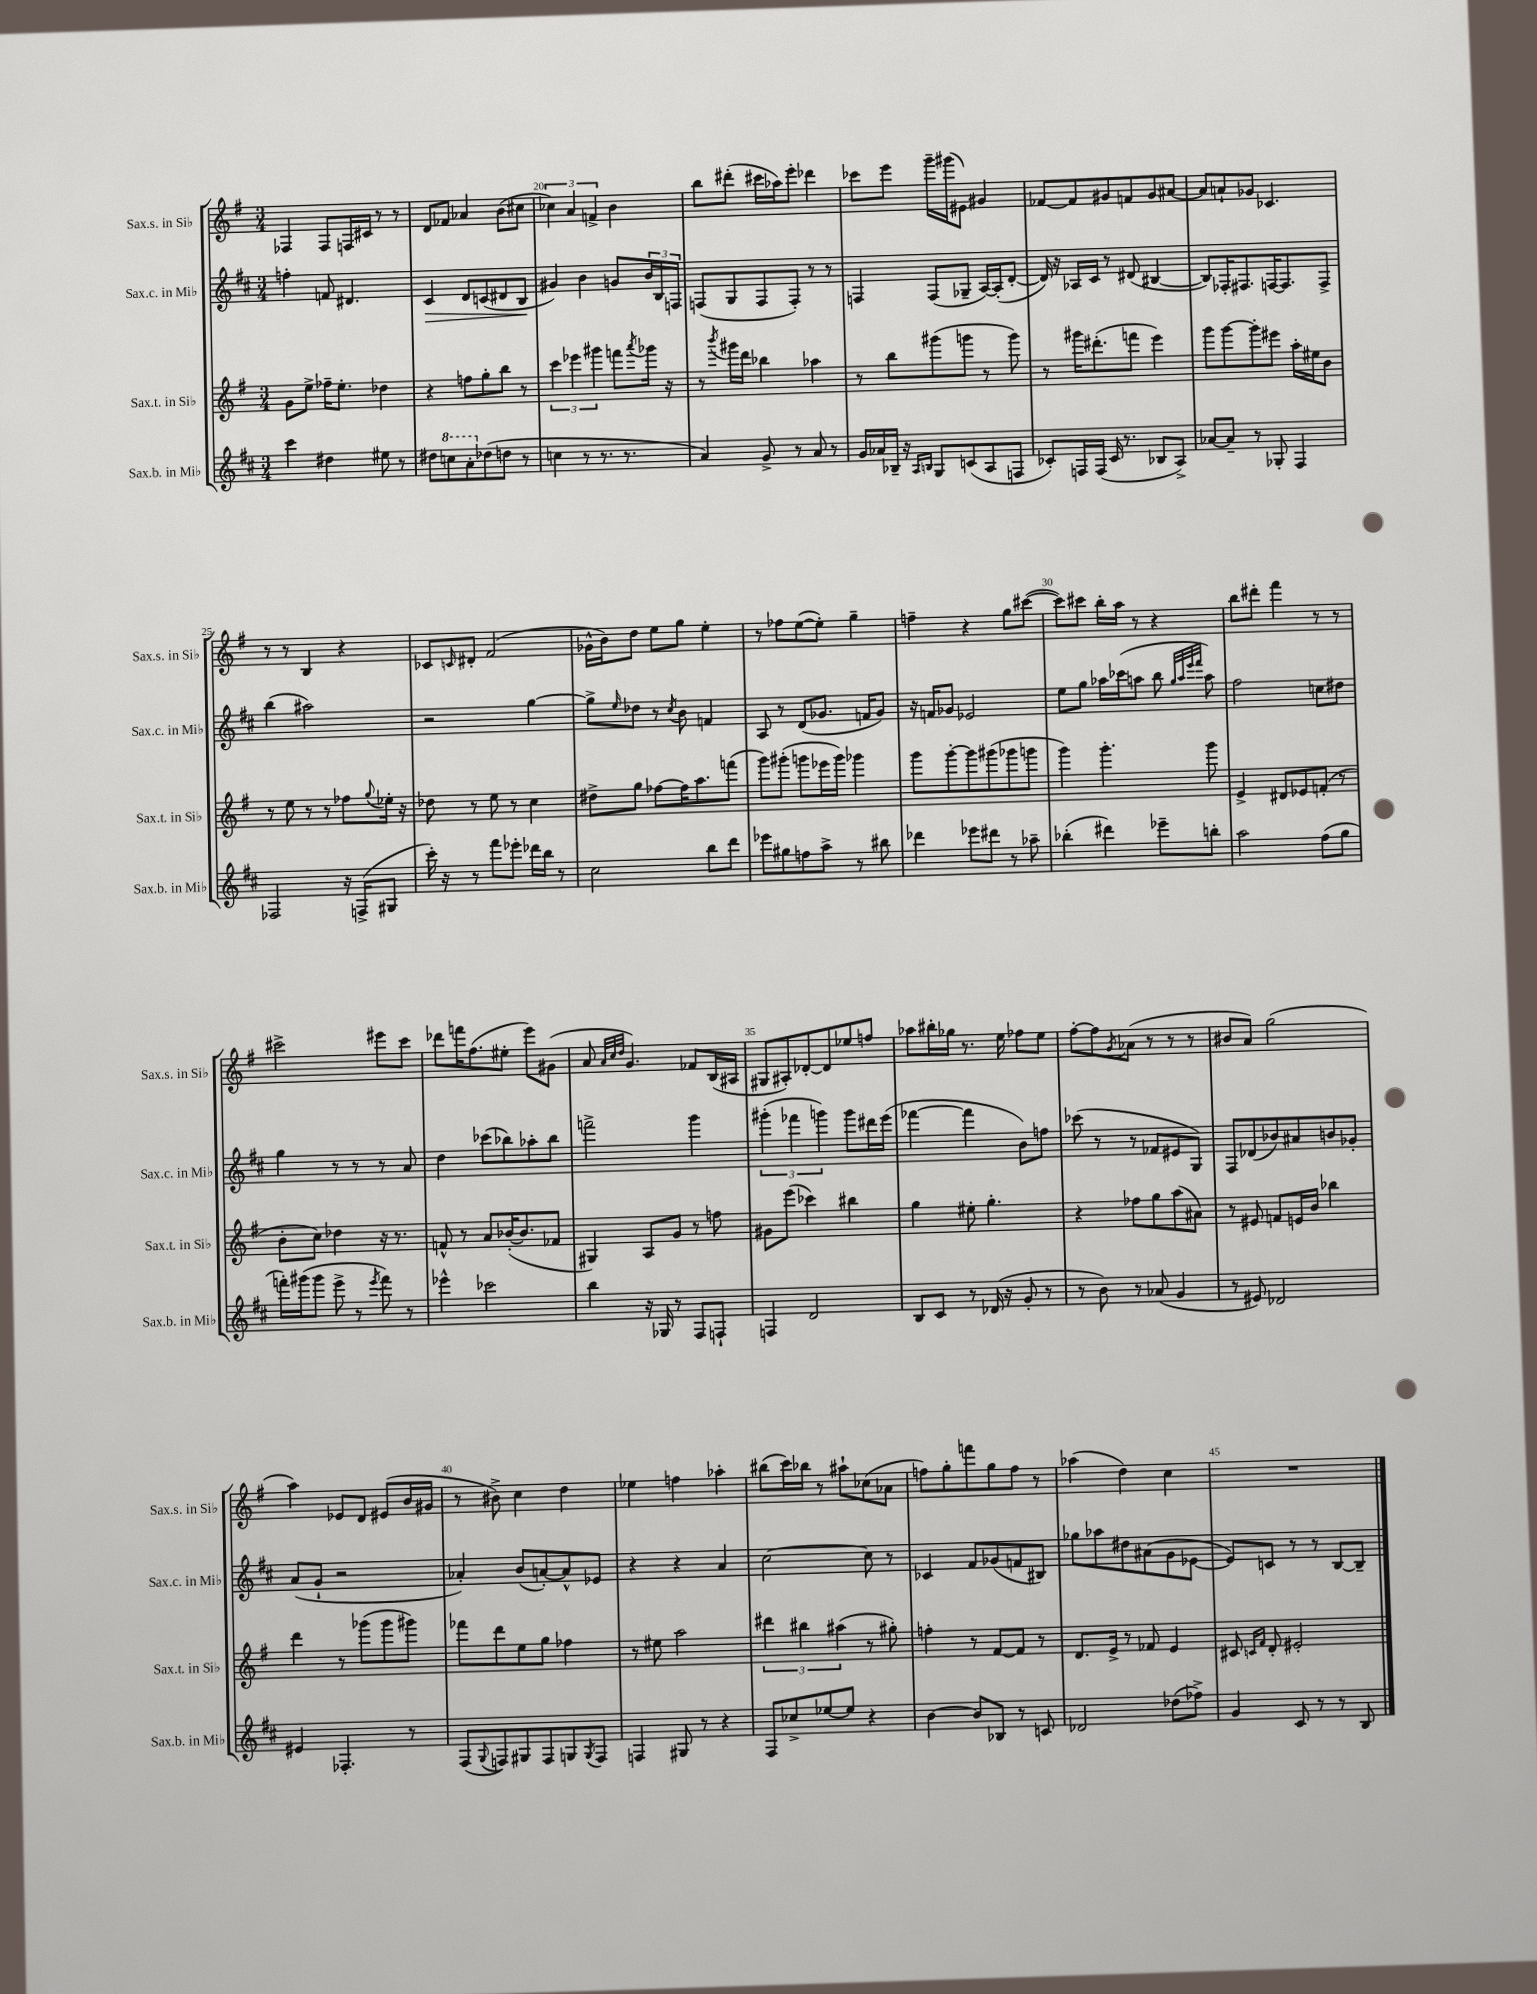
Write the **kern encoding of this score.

**kern	**kern	**kern	**dynam	**kern
*part4	*part3	*part2	*part2	*part1
*staff4	*staff3	*staff2	*staff2	*staff1
*I"Sax.b. in Mi♭	*I"Sax.t. in Si♭	*I"Sax.c. in Mi♭	*	*I"Sax.s. in Si♭
*I'Sax.b. in Mi♭	*I'Sax.t. in Si♭	*I'Sax.c. in Mi♭	*	*I'Sax.s. in Si♭
*clefG2	*clefG2	*clefG2	*	*clefG2
*k[f#c#]	*k[f#]	*k[f#c#]	*	*k[f#]
*M3/4	*M3/4	*M3/4	*	*M3/4
=18	=18	=18	=18	=18
4ccc#\	8g\L	4ffn'\	.	4F-X/
.	8ee^\J	.	.	.
4dd#X\	16ff-X~\KL	8fn/	.	8F-/L
.	8.ee'\J	.	.	.
.	.	4.d#X/	.	16Fn/L
.	.	.	.	16c#X/JJ
8ee#X\	4dd-X\	.	.	8r
8r	.	.	.	8r
=19	=19	=19	=19	=19
!	!	!	!LO:HP:b	!
8dd#X\L	4r	4c#/	>	8d/L
*8va	*	*	*	*
8cccn\	.	.	.	8f-X/J
8aa'\	8ffn\L	8d/L	.	4a-X/
*X8va	*	*	*	*
(8dd-X\	8gg'\	(8cn/	.	.
8ddn\J	8bb\J	8d#X/	.	(8b\L
8r	8r	8B/J	.	8cc#X\J
.	.	.	]	.
=20	=20	=20	=20	=20
4ccn\	6ccc\	4g#X/)	.	6cc-X\)
.	6eee-X\	.	.	6a/
8r	.	4b\	.	.
.	6ggg#X\	.	.	6fn^/
8.r	.	.	.	.
.	8fffn\L	8gn/L	.	4b\
8.r	.	.	.	.
.	8qaaa/	.	.	.
.	16ggg-X\Jk	24b/L	.	.
.	.	24B/	.	.
.	16r	.	.	.
.	.	24Fn/JJ	.	.
=21	=21	=21	=21	=21
4a/)	8r	(8Fn/L	.	8bb\L
.	8qbbb/	.	.	.
.	16ggg#X\LL	8G/	.	(8ddd#X'\J
.	16ddd\JJ	.	.	.
8g^/	4bb-X\	8F/	.	16ccc#X\LL
.	.	.	.	16aa-X\J)
8r	.	8F'/J)	.	8eee'\J
8a/	4aa-X\	8r	.	4ddd-X\
8r	.	8r	.	.
=22	=22	=22	=22	=22
16g/LL	8r	4Fn/	.	8ccc-X\L
16a-X/	.	.	.	.
16B-X~/JJ	8bb\L	.	.	8eee\J
16r	.	.	.	.
16qqA/LL	.	.	.	.
16qqBn/JJ	.	.	.	.
8G/L	(8ggg#X\	(8F/L	.	16ggg~\LL
.	.	.	.	(16ggg#X\J
(8cn/	8gggn\J	8G-X~/J	.	8e#X\J)
8A/	8r	[16A/LL)	.	4g#X/
.	.	(16A'/J]	.	.
8Fn/J	8ggg\)	[8d'/J	.	.
=23	=23	=23	=23	=23
8c-X'/L)	8r	16d/])	.	[8f-X/L
.	.	16r	.	.
16Fn/L	16ggg#X\KL	16A-X/LL	.	8f-/]
(16F/JJ	(8.ddd#X'\	16c#/JJ	.	.
16c-/	.	8r	.	8g#X/
8.r	.	.	.	.
.	8fffn\J	(8d#X/	.	8fn/
8B-X/L	4eee\)	[4B#X/	.	8g#/
8A^/J)	.	.	.	[8a#X/J
=24	=24	=24	=24	=24
[8a-X/L	8ggg\L	8B#/L])	.	8a#/L]
8a-~/J]	[8ggg\	16F-X'/K	.	8an`/
.	.	8.F#X/	.	.
8r	8ggg'\]	.	.	8g-X/J
8G-X'/	8eee#X\J	[16Fn/K	.	4.c-X/
.	.	8.F/]	.	.
4F#/	16aa'\LL	.	.	.
.	16ee#X\J	.	.	.
.	8b\J	8F^/J	.	.
!!LO:LB:g=z
=25	=25	=25	=25	=25
2F-X/	8r	(4bb\	.	8r
.	8ee\	.	.	8r
.	8r	2aa#X\)	.	4B/
.	8r	.	.	.
16r	8ff-X\L	.	.	4r
(16Fn^/KL	.	.	.	.
.	8qqgg/	.	.	.
8G#X/J	16ee-X'\Jk	.	.	.
.	16r	.	.	.
=26	=26	=26	=26	=26
16ccc#'\)	8dd-X\	2r	.	8c-X/L
16r	.	.	.	.
.	.	.	.	16qqcn/
8r	8r	.	.	8d#X'/J
8fff#\L	8ee\	.	.	(2f#/
8eee-X'\J	8r	.	.	.
16ddd-X\LL	4cc\	[4gg\	.	.
16bb\JJ	.	.	.	.
8r	.	.	.	.
=27	=27	=27	=27	=27
2cc#\	8dd#X^\L	8gg^\L]	.	16g-X^^\LL
.	.	.	.	16b\J)
.	.	16qqee/	.	.
.	8gg\J	8dd-X\J	.	8dd\J
.	[8ff-X\L	8r	.	8ee\L
.	.	8qcc#/	.	.
.	16ff-\K]	8b\	.	8gg\J
.	8.aa\	.	.	.
8bb\L	.	4fn/	.	4ee'\
8ddd\J	(8fffn\J	.	.	.
=28	=28	=28	=28	=28
8eee-X\L	8ggg\L)	8A/	.	8r
8gg#X\	(8ggg#X'\J	8r	.	8ff-X\L
8ffn\	8gggn\L	(8d/L	.	([8ee\
8aa^\J	16eee-X\L	8.g-X/J	.	8ee'\J])
.	16ggg\JJ)	.	.	.
8r	4ggg-X\	.	.	4gg~\
.	.	16fn/KL	.	.
8bb#X\	.	8g-/J)	.	.
=29	=29	=29	=29	=29
4ddd-X\	8ggg\L	16r	.	4ffn~\
.	.	16fn/KL	.	.
.	[8ggg'\	8g-X/J	.	.
8eee-X\L	8ggg\]	2e-X/	.	4r
8ddd#X\J	(8ggg#X\	.	.	.
8r	8ggg-X\	.	.	8gg\L
8aa-X~\	8gggn\J	.	.	([8ccc#X\J
=30	=30	=30	=30	=30
(4bb-X'\	4ggg\)	8ee\L	.	8ccc#\L])
.	.	8gg\J	.	8ccc#X\J
4ddd#X\)	4.ggg'\	16aa-X\LL	.	16bb'\LL
.	.	(16ccc-X\J	.	16aa\JJ
.	.	8aan\J	.	8r
8eee-X~\L	.	8bb\	.	4r
.	.	32qqgg/LLL	.	.
.	.	32qqaa/	.	.
.	.	32qqeee/	.	.
.	.	32qqfff#/JJJ	.	.
8bbn'\J	8ggg\	8aa\)	.	.
=31	=31	=31	=31	=31
2aa\	4e^/	2ff#\	.	8bb\L
.	.	.	.	8ddd#X'\J
.	8d#X/L	.	.	4fff#\
.	8e-X/	.	.	.
(8ff#\L	(8fn'/J	8ccn\L	.	8r
8gg\J	8r	8dd#X\J	.	8r
!!LO:LB:g=z
=32	=32	=32	=32	=32
16fffn'\LL)	8b'\L	4gg\	.	2ccc#X^\
(16ggg#X\J	.	.	.	.
8ggg#\J	8cc\J)	.	.	.
8eee^\	4dd-X\	8r	.	.
8r	.	8r	.	.
8qeee/	.	.	.	.
8fff\)	16r	8r	.	8eee#X\L
.	8.r	.	.	.
8r	.	8a/	.	8ccc#\J
=33	=33	=33	=33	=33
4eee-X^^\	8fn^^/	4dd\	.	8ddd-X\L
.	8r	.	.	16fffn\K
.	.	.	.	(8.ff#\
2ccc-X\	8a/L	(8ccc-X\L	.	.
.	([16b-X'/K	8bb-X\)	.	8ee#X'\J
.	8.b-/]	.	.	.
.	.	8aa-X'\	.	8eee\L)
.	8f-X/J	8bb-\J	.	(8g#X\J
=34	=34	=34	=34	=34
4bb\	4G#X/)	2fffn^\	.	8a/
.	.	.	.	32qqa/LLL
.	.	.	.	32qqcc/
.	.	.	.	32qqdd/JJJ
.	.	.	.	4.g/)
16r	8A/L	.	.	.
16G-X/	.	.	.	.
8r	8g/J	.	.	.
8F#/L	8r	4ggg\	.	8f-X/L
8Fn`/J	8ffn\	.	.	(16B/L
.	.	.	.	16A#X/JJ
=35	=35	=35	=35	=35
4Fn/	8g#X\L	(6ggg#X'\	.	8G#X/L
.	(8eee\J	.	.	8A#X'/)
.	.	6fff-X\	.	.
2d/	4ccc-X\)	.	.	[8d-X'/
.	.	6gggn\)	.	.
.	.	.	.	8d-/]
.	4bb#X\	8ggg\L	.	8ee-X/
.	.	16ddd#X\L	.	8ffn/J
.	.	(16eee\JJ	.	.
=36	=36	=36	=36	=36
8B/L	4gg\	[4fff-X\	.	8aa-X\L
8c#/J	.	.	.	16bb#X'\L
.	.	.	.	16gg-X\JJ
8r	8ee#X'\	4fff-\]	.	8.r
(16d-X/	4.gg'\	.	.	.
16r	.	.	.	16ee\
8g'/	.	8b\L)	.	8ff-X\L
8r	.	8ffn\J	.	8ee\J
=37	=37	=37	=37	=37
8r	4r	(8ccc-X\	.	[8ff#'\L
8b\)	.	8r	.	8ff#\]
.	.	.	.	8qg/
8r	8ff-X\L	8r	.	(8a-X\J
(8a-X/	8gg\	8f-X/L	.	8r
4g/	(8aa\	8e#X/	.	8r
.	8a#X\J)	8G/J)	.	8r
=38	=38	=38	=38	=38
8r	8r	8F#/L	.	8b#X/L
8e#X/)	8e#X/	(8d-X/	.	8a/J)
2d-X/	8fn/L	8b-X/)	.	(2gg\
.	16en/L	8a#X/	.	.
.	16b/JJ	.	.	.
.	4bb-X\	8bn/	.	.
.	.	8g-X'/J	.	.
!!LO:LB:g=z
=39	=39	=39	=39	=39
4e#X/	4ddd\	(8a/L	.	4aa\)
.	.	8g`/J	.	.
4.F-X'/	8r	2r	.	8e-X/L
.	(8ggg-X\L	.	.	8d/J
.	8ggg-\	.	.	(8e#X/L
8r	8ggg#X\J)	.	.	16b/L
.	.	.	.	16g#X/JJ
=40	=40	=40	=40	=40
(8F#/L	8fff-X\L	4a-X'/)	.	8r
8qqG/	.	.	.	.
8Fn/)	8ddd\	.	.	8b#X^\)
8G#X/	8ee\	(8b/L	.	4cc\
8F/	8gg\J	[8an'/)	.	.
8Gn/	4ff-X\	8a^^/]	.	4dd\
8qG/	.	.	.	.
8F/J	.	8e-X/J	.	.
=41	=41	=41	=41	=41
4Fn/	8r	4r	.	4ee-X\
.	8ee#X\	.	.	.
8G#X/	2aa\	4r	.	4ffn\
8r	.	.	.	.
4r	.	4a/	.	4aa-X'\
=42	=42	=42	=42	=42
8F#/L	6ddd#X\	[2cc#\	.	(8bb#X\L
8cc-X^/	.	.	.	16ccc\L)
.	6bb#X\	.	.	.
.	.	.	.	16bb-X\JJ
[8ee-X/	.	.	.	8r
.	(6aa#X\	.	.	.
8ee-/J]	.	.	.	8aa#X`\L
4r	8r	8cc#\]	.	(8cc-X\
.	8gg#X'\)	8r	.	8a-X\J
=43	=43	=43	=43	=43
[4b\	4ffn'\	4c-X/	.	8ffn\L)
.	.	.	.	8gg'\
8b/L]	8r	8f#/L	.	8fffn\
8B-X/J	[8f#/L	(8g-X/	.	8gg\
8r	8f#/J]	8fn/	.	8ff\J
8cn/	8r	8B#X/J)	.	8r
=44	=44	=44	=44	=44
2d-X/	8.d/L	8gg-X\L	.	(4aa-X\
.	.	8aa-X\	.	.
.	16e^/Jk	.	.	.
.	8r	8dd#X\	.	4dd\)
.	8f-X/	(8a#X\	.	.
(8dd-X\L	4e/	8g\	.	4cc\
8ff-X^\J)	.	[8e-X\J	.	.
=45	=45	=45	=45	=45
4g/	8c#X/	8e-/L])	.	2.r
.	16qqcn/LL	.	.	.
.	16qqf#/JJ	.	.	.
.	8d'/	8cn/J	.	.
8c#/	2e#X'/	8r	.	.
8r	.	8r	.	.
8r	.	[8B/L	.	.
8B/	.	8B~/J]	.	.
==	==	==	==	==
*-	*-	*-	*-	*-
